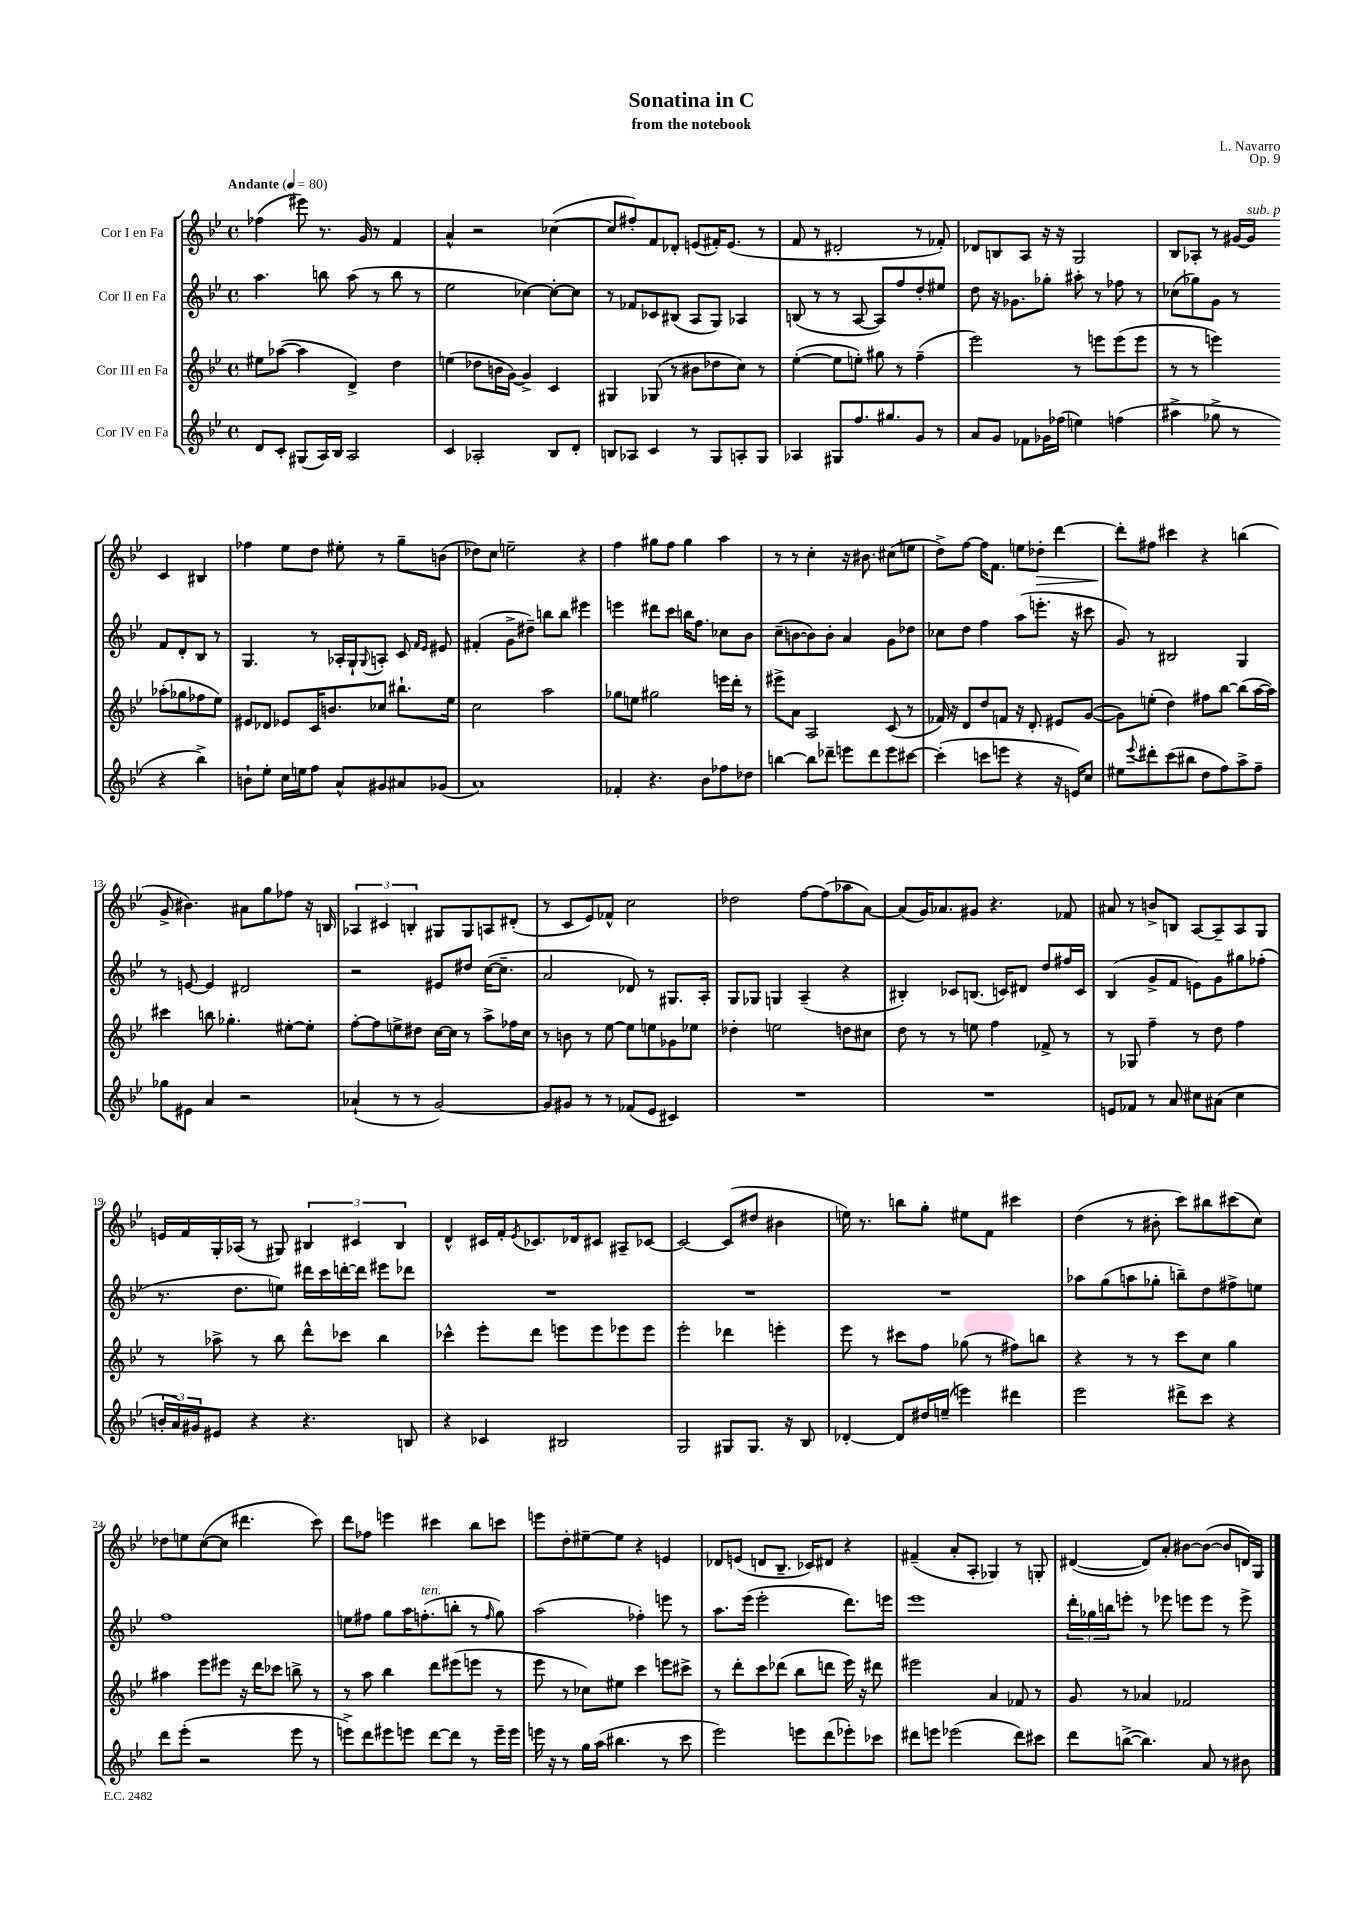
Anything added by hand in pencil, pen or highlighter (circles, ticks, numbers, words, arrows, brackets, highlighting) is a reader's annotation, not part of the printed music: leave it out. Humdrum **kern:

**kern	**kern	**kern	**kern
*staff4	*staff3	*staff2	*staff1
*clefG2	*clefG2	*clefG2	*clefG2
*k[b-e-]	*k[b-e-]	*k[b-e-]	*k[b-e-]
*M4/4	*M4/4	*M4/4	*M4/4
*met(c)	*met(c)	*met(c)	*met(c)
*MM80	*MM80	*MM80	*MM80
8d/L	8ee#\L	4.aa\	(4ff-\
8c'/J	([8aa-\J	.	.
(8G#/L	4aa-\]	.	8eee#\)
16A/L)	.	8bb\	8.r
16B-/JJ	.	.	.
2A/	4d^/)	(8aa\	.
.	.	.	16g/
.	.	8r	8r
.	4dd\	8bb\	4f/
.	.	8r	.
=	=	=	=
4c/	(4ee\	2ee-\	4a^^/
2A-'/	8dd-\L	.	2r
.	16b\L	.	.
.	[16g\JJ)	.	.
.	4g^/]	[4cc-\)	.
8B-/L	4c/	8cc-'\_L	([4cc-\
8d'/J	.	8cc-\]J	.
=	=	=	=
8B/L	4G#/	8r	8cc-/]L
8A-/J	.	8f-/L	8ff#'/)
4c/	(8G-/	8c-/	8f/
.	8r	(8B#/J	8d-'/J
8r	8b#\L	8A/L	(8e/L
8G/L	8dd-\	8G/J)	16f#'/K)
.	.	.	(8.e/J
8A'/	8cc\J)	4A-/	.
8G/J	8r	.	8r
=	=	=	=
4A-/	([4ee-'\	(8B/	8f/
.	.	8r	8r
8G#/L	8ee-\]L	8r	2d#'/
8.ff/	8ee'\J)	[8A/	.
.	8gg#\	8A/]L)	.
8.gg#/	.	.	.
.	8r	8ff/	.
8g/J	(4ff~\	8dd'/	8r
8r	.	8ee#/J	8f-'/)
=	=	=	=
8a/L	2eee-\)	8dd\	8d-/L
8g/J	.	16r	8B/
.	.	8.g-\L	.
8f-\L	.	.	8A/J
16g-\L	.	8gg-'\J	16r
(16ff-\JJ	.	.	16r
4ee\)	8r	8aa#'\	2G/
.	8eee\L	8r	.
(4ff\	(8eee\	8ff-\	.
.	8eee\J	8r	.
=	=	=	=
4aa#^\	8r	(8cc-\L	8B-/L
.	8r	8gg-\)	8A-'/J
8gg-^\	4eee\)	8g\J	8r
8r	.	8r	[16g#/LL
.	.	.	16g#/]JJ
4r	(8aa-'\L	8f/L	4c/
.	8gg-\	8d'/	.
4bb-^\)	8ff-\	8B-/J	4B#/
.	8ee-\J)	8r	.
=	=	=	=
8b`\L	8e#/L	4.G/	4ff-\
8ee-'\J	8d-/J	.	.
16cc\LL	8e-/L	.	8ee-\L
16ee\J	.	.	.
8ff\J	16c/K	8r	8dd\J
.	8.b/	.	.
8a^^/L	.	16A-'/LL	8ee#'\
.	.	16G`/J	.
.	.	8qqG/	.
8g#/	8cc-/J	8A'/J	8r
8a#/	8.bb#`\L	8c/	8gg~\L
.	.	16qqf/LL	.
.	.	16qqe-/JJ	.
(8g-/J	.	8e#/	(8b\J
.	16ee-\Jk	.	.
=	=	=	=
1a)	2cc\	(4f#'/	8dd-\L)
.	.	.	8cc\J
.	.	8g^\L	2ee~\
.	.	8dd#~\J)	.
.	2aa\	8bb\L	.
.	.	8bb\J	.
.	.	4eee#\	4r
=	=	=	=
4f-'/	8gg-\L	4eee\	4ff\
.	8ee\J	.	.
4.r	2gg#\	8ddd#\L	8gg#\L
.	.	8ccc\J	8ff\J
.	.	16bb\LK	4gg#\
.	.	8.ff\J	.
8b-\L	.	.	.
8ff-\	16eee\LL	8cc-\L	4aa\
.	16ddd'\JJ	.	.
8dd-\J	8r	8b-\J	.
=	=	=	=
[4bb\	8eee#^\L	(8cc~\L	8r
.	8a\J	[8b\	8r
8bb\]L	2A/	8b\])	4cc'\
8ddd-~\J	.	8b'\J	.
8eee\L	.	4a/	16r
.	.	.	8.b#\
8ddd-\	.	.	.
8eee\	(8c/	8g\L	(8cc#\L
[8ccc#\J	8r	8dd-\J	8ee\J
=	=	=	=
(4ccc#'\]	16f-/)	8cc-\L	8dd^\L)
.	16r	.	.
.	8d/L	8dd\J	[8ff\J
8ccc\L	8dd/	4ff\	16ff\]LK
.	.	.	8.f\J
8eee\J	8f/J	.	.
4r	16r	(8aa\L	8ee\L
.	8.d'/	.	.
.	.	8.eee'\J	8dd-'\J
16r	8e#/L	.	[4ddd\
16e/LK)	.	16r	.
8cc/J	([8g/J	8ccc#\	.
=	=	=	=
8ee#\L	8g\]L)	8g/)	8ddd'\]L
8qqeee-/	.	.	.
8ddd#'\	(8ee'\J	8r	8ff#\J
(8ccc\	4dd\)	2B#/	4ccc#\
8bb#\J	.	.	.
8dd\L	8ff#\L	.	4r
8ff\)	[8bb-\J	.	.
8aa^\	(8bb-\]L	4G/	(4bb\
8ff~\J	[16aa\L	.	.
.	16aa\]JJ)	.	.
=	=	=	=
8gg-\L	4ccc#\	8r	8g^/
8e#\J	.	[8e/	4.b#\)
4a/	8bb\	4e/]	.
.	4.gg-'\	.	.
2r	.	2d#/	8a#\L
.	.	.	8gg\
.	[8ee#'\L	.	8ff-\J
.	8ee#'\]J	.	16r
.	.	.	16B/
=	=	=	=
(4a-`/	[8ff'\L	2r	6A-/
.	8ff\]	.	.
.	.	.	6c#/
8r	8ee^\	.	.
.	.	.	6B'/
8r	8dd#\J	.	.
[2g/)	[16cc\LL	8e#/L	8G#/L
.	16cc\]JJ	.	.
.	8r	8dd#/J	8G#/
.	8aa^\L	([16cc\LK	8A/
.	.	8.cc~\]J	.
.	16ff-\L	.	(8d#'/J
.	16cc\JJ	.	.
=	=	=	=
8g/]L	8r	2a/	8r
8g#/J	8b\	.	8c/L
8r	8r	.	8e-/)
8r	[8ee-\	.	8f-^^/J
(8f-/L	8ee-\]L	8d-/)	2cc\
8e-/J	8ee\	8r	.
4c#/)	8g-\	8.G#/L	.
.	8ee-\J	.	.
.	.	16A'/Jk	.
=	=	=	=
1r	4dd-'\	8G/L	2dd-\
.	.	8G-/J	.
.	2ee\	4G/	.
.	.	(4A~/	[8ff\L
.	.	.	(8ff\]
.	8dd\L	4r	8aa-\
.	8cc#\J	.	[8a\J)
=	=	=	=
1r	8dd\	4B#'/)	(8a/]L
.	8r	.	16g/K)
.	.	.	8.a-/
.	8r	8c-/L	.
.	8ee\	(8.B/J	8g#/J
.	4ff\	.	4.r
.	.	16c/LK)	.
.	.	8d#/J	.
.	8f-^/	8dd/L	.
.	8r	16ff#/L	8f-/
.	.	16c/JJ	.
=	=	=	=
8e/L	8r	(4B-/	8a#/
8f-/J	8G-/	.	8r
8r	4ff~\	8g^/L	8b^/L
8a/	.	8f/J	8B/J
8cc#\L	8r	8e\L)	[8A/L
(8a#\J	8dd\	8g\	8A~/]
4cc#\	4ff\	8gg#\	8A/
.	.	(8ff-'\J	8G/J
=	=	=	=
24b'/LL	8r	8.r	16e/LL
24a/)	.	.	.
.	.	.	16f/
24g#/J	.	.	.
8e#/J	8aa-^\	.	16G'/
.	.	8.dd\L	(16A-/JJ
4r	8r	.	8r
.	8bb-\	8ee\J)	8G#/)
4.r	8ddd^^\L	16ddd#\LL	6B#/
.	.	16ccc\	.
.	8ccc-\J	[16ddd'\	.
.	.	.	6c#/
.	.	16ddd\]JJ	.
.	4bb-\	8eee#\L	.
.	.	.	6B#/
8B/	.	8ddd-\J	.
=	=	=	=
4r	4ccc-^^\	1r	4d^^/
4c-/	8eee-'\L	.	16c#/LL
.	.	.	16f'/J
.	.	.	8qe-/
.	8ddd\J	.	8.c-/
2B#/	8eee\L	.	.
.	.	.	16d-/k
.	8eee\	.	8c#/J
.	8eee-\	.	8A#~/L
.	8eee-\J	.	[8c-/J
=	=	=	=
2G/	2eee-'\	1r	2c-/_
8G#/L	4ddd-\	.	(8c-/]L
8.G#/J	.	.	8dd#/J
.	4eee'\	.	4b#\
16r	.	.	.
8B-/	.	.	.
=	=	=	=
[4d-'/	8eee-\	1r	16ee\)
.	.	.	8.r
.	8r	.	.
8d-/]L	8ccc#\L	.	8bb\L
16dd#/L	8ff\J	.	8gg'\J
(16ee~/JJ	.	.	.
4eee\)	(8gg-\	.	8ee#\L
.	8r	.	8f\J
4ddd#\	8ff#\L)	.	4ccc#\
.	8bb\J	.	.
=	=	=	=
2eee-\	4r	8aa-\L	(4dd\
.	.	(8gg\	.
.	8r	8aa\	8r
.	8r	8gg-'\J	8b#'\
8ddd#^\L	8ccc\L	8bb~\L)	8ccc\L)
8ccc\J	8cc\J	8dd\	8bb#\
4r	4gg\	8ff#^\	(8ccc#\
.	.	8ee\J	8cc\J)
=	=	=	=
8ddd\L	4aa#\	1ff	8dd-\L
(8eee-'\J	.	.	8ee\
2r	8eee-\L	.	([8cc\
.	8eee#\J	.	8cc\]J
.	16r	.	4.ddd#\
.	16ddd\LK	.	.
.	8ccc-\J	.	.
8eee-\	8bb^\	.	.
8r	8r	.	8ccc\)
=	=	=	=
8eee^\L)	8r	8ee\L	8ddd\L
8ddd\	8aa\	8ff#\J	8ff-\J
8eee#\	4bb-\	8gg\L	4eee\
8eee\J	.	16aa\K	.
.	.	(8.ff'\	.
[8ddd\L	8ddd\L	.	4ccc#\
8ddd\]J	(8eee#\	8bb'\J	.
8r	8eee\J	8r	8bb-\L
.	.	16qqff/	.
16eee~\LL	8r	8gg\)	8ccc\J
16eee\JJ	.	.	.
=	=	=	=
16eee\	8eee-\	(2aa\	8eee\L
16r	.	.	.
8r	8r	.	8dd'\
16gg\LL	8cc-\L)	.	[8ee#~\
(16aa\JJ	.	.	.
4.bb#\	8ee#\J	.	8ee#\]J
.	4ccc\	4ff-'\)	4r
8r	8eee\L	8eee\	4e/
8ccc\	8ccc#^\J	8r	.
=	=	=	=
2eee-\)	8r	8.aa\L	8d-/L
.	8ddd'\L	.	(8e/J
.	.	(16eee-\Jk	.
.	8ccc\	2eee-'\	8d/L
.	(8ddd-\J	.	8.B-~/J
8eee\L	8bb-\L	.	.
.	.	.	16c-/LK)
(8ddd\	8ddd\J	.	8d#/J
8eee-'\)	16eee-\)	8.ddd\L)	4r
.	16r	.	.
8ccc-\J	8ddd#\	.	.
.	.	16eee\Jk	.
=	=	=	=
8ddd#\L	2eee#\	1eee-	(4f#~/
8eee\J	.	.	.
(2eee-\	.	.	8a'/L
.	.	.	8A'/J
.	4a/	.	4G-/)
8ddd#\L)	8f-/	.	8r
8ccc#\J	8r	.	8G'/
=	=	=	=
8ddd\L	8g/	24ddd'\LL	([4d#/
.	.	24gg-\	.
.	.	24bb\J	.
([8bb^\J	8r	8eee'\J	.
4.bb\])	4a-/	8r	8d#/]L)
.	.	8eee-\	8a'/J
.	2f-/	8eee\L	[8b#\L
8a/	.	8eee\J	(8b#\_J
8r	.	8r	8b#/]L
8b#\	.	8eee^\	16d/L)
.	.	.	16G/JJ
==	==	==	==
*-	*-	*-	*-
